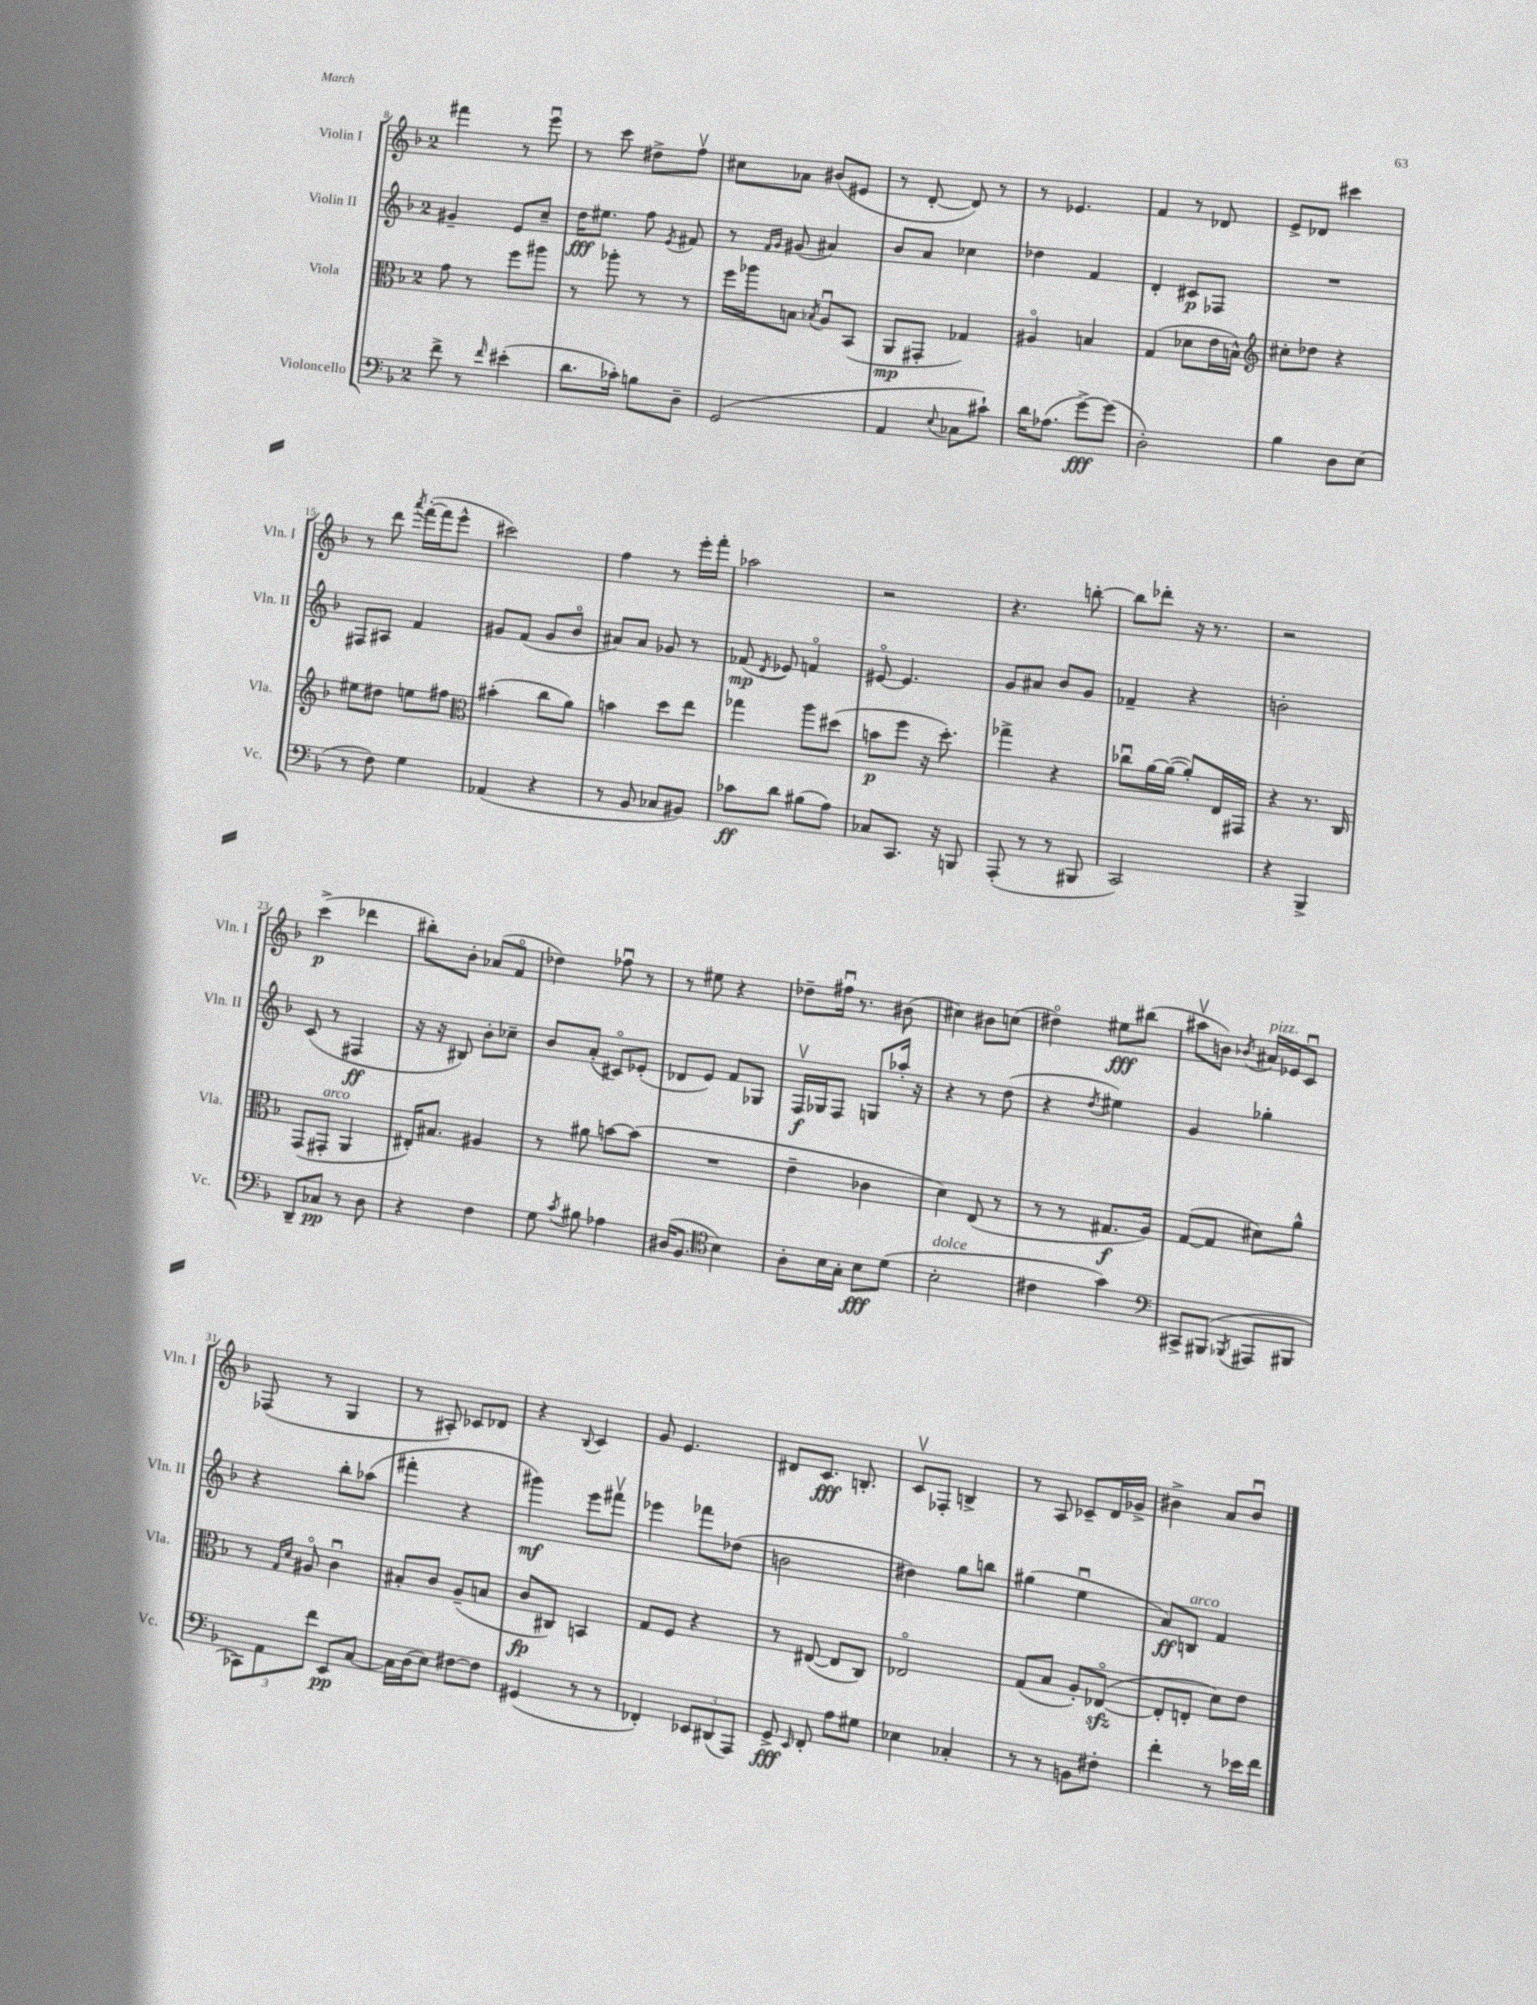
<<
\new StaffGroup <<
\new Staff = "s0" \with { instrumentName = "Violin I" shortInstrumentName = "Vln. I" } {
    \clef treble \key f \major \once \override Staff.TimeSignature.style = #'single-digit \time 2/4
    \autoBeamOff fis'''4 r8 e'''8\downbow |
    r8 c'''8 dis''8[-> f''8]\upbow |
    cis''8[ aes'8] bis'8[( eis'8] |
    r8 d'8~-. d'8) r8 |
    r8 ees'4. |
    f'4 r8 des'8 |
    e'8[-> des'8] cis'''4 |
    r8 d'''8 \acciaccatura { a'''8 } f'''16[~-.( f'''16 e'''8]-^ |
    cis'''2) |
    f''4 r8 e'''16[-. f'''16]-. |
    aes''2 |
    r2 |
    r4. b''8~-. |
    b''8[ des'''8]-. r16 r8. |
    r2 |
    c'''4->\p( des'''4 |
    bis''8[-.) bes'8]-. aes'8[( f'8]\flageolet |
    des''4) fes''8\downbow r8 |
    r8 eis''8 r4 |
    des''8[-- fis''16]\downbow r8. bis'8( |
    cis''4) bis'8[ c''8]( |
    dis''4\flageolet) eis''8[\fff bis''8]( |
    ais''8[\upbow b'8]) \acciaccatura { bes'8 } ais'16[^\markup { \italic "pizz." } ees'16 c'8]\downbow |
    fes8( r8 g4 |
    r8 ais8-.) ces'8[ des'8] |
    r4 \appoggiatura { bes8 } c'4 |
    g'8 e'4. |
    dis'8[ c'8.]\fff b8.-. |
    c'8[\upbow fes8]-. b4-> |
    r8 a8 ces'8[-- d'16 ges'16]-> |
    bis'4-> a'8[ bis'8]\downbow \bar "|." |
}
\new Staff = "s1" \with { instrumentName = "Violin II" shortInstrumentName = "Vln. II" } {
    \clef treble \key f \major \once \override Staff.TimeSignature.style = #'single-digit \time 2/4
    \autoBeamOff gis'4-- e'8[ c''8]-- |
    d''16[\fff eis''8.] f''8 \acciaccatura { e'8 } fis'8 |
    r8 \grace { f'16[ g'16] } gis'8( ais'4) |
    bes'8[ a'8] ces''4 |
    des''4 f'4 |
    d'4-. cis'8[\p fes8] |
    R2 |
    fis8[ ais8] f'4 |
    gis'8[ f'8]( gis'8[ bes'8]\flageolet |
    ais'8[) ais'8] ges'8 r8 |
    fes'8\mp( \acciaccatura { d'8 } ees'8) f'4\flageolet |
    eis'8~\flageolet eis'4. |
    g'8[ ais'8] bes'8[ g'8] |
    fes'4-- r4 |
    b'2-. |
    c'8( r8 fis4\ff |
    r16 r16 bis8) bes'8[-. ces''8]-- |
    bes'8[ a'8]-.( cis'8[\flageolet) ees'8]-.( |
    des'8[ e'8]) f'8[ ges8] |
    f16[\upbow\f ges16 f8] g8[ aes''16]-. r16 |
    r4 r8 d''8( |
    r4 \acciaccatura { d''8 } eis''4) |
    g'4 ges''4-. |
    r4 bes''8[-. aes''8]( |
    fis'''4-. r4 |
    gis'''4\mf) e'''8[ fis'''8]\upbow |
    ees'''4 fes'''8[ des''8]( |
    b'2 |
    dis''4) g''8[ b''8] |
    gis''4( e''4\downbow |
    a'8[\ff) b8]^\markup { \italic "arco" } f'4 \bar "|." |
}
\new Staff = "s2" \with { instrumentName = "Viola" shortInstrumentName = "Vla." } {
    \clef alto \key f \major \once \override Staff.TimeSignature.style = #'single-digit \time 2/4
    \autoBeamOff g'8 r8 f''8[ ais''8] |
    r8 aes''8-. r8 r8 |
    f''16[ aes''16 b8] \acciaccatura { bes8 } a8[\downbow bes,8]( |
    a,8[\mp gis,8]-. ges4) |
    ais4\flageolet b4 |
    g4( des'8[ e'16 b16]-^) |
    \clef treble cis''8[-. des''8] r4 |
    eis''8[ dis''8] e''8[ fis''8] |
    \clef alto bis'4-.( c''8[ a'8]) |
    b'4 d''8[ e''8] |
    ges''4 a''8[ dis''8]( |
    b'8[\p f''8] r16 d''8.-.) |
    ges''4-> r4 |
    ces''8[\downbow a'16~ a'16]~( a'8[-.) e16 gis,16] |
    r4 r8. c16 |
    g,8[( gis,8]-.^\markup { \italic "arco" } a,4 |
    eis16[-.) bis8.] ais4 |
    r8 ais'8 b'8[~ b'8]( |
    R2 |
    e'4-- ces'4 |
    d'4) e8( r8 |
    r8 r8 gis8.[\f a16]) |
    g8[~( g8] dis'8[) a'8]-^ |
    r8 \grace { g16[ d'16] } ais8\flageolet c'4\downbow |
    bis8[-. c'8] a8[--( b8] |
    c'8[\fp cis8]) b,4 |
    g8[ f8] r4 |
    r8 eis8~( eis8[ c8]) |
    ees2\flageolet |
    g8[( bes8] a8[-.) ees8]~\flageolet\sfz( |
    ees8[-. e8]-. d'8[) e'8] \bar "|." |
}
\new Staff = "s3" \with { instrumentName = "Violoncello" shortInstrumentName = "Vc." } {
    \clef bass \key f \major \once \override Staff.TimeSignature.style = #'single-digit \time 2/4
    \autoBeamOff f'8-> r8 \grace { f'16 } eis'4-.( |
    d'8.[ ces'16]-.) b8[ d8]-- |
    g,2( |
    a,4 \appoggiatura { e8 } ces8[ cis'8]-!) |
    d'16[ aes8.]( g'8[~->\fff) g'8]( |
    d2-.) |
    bes4 d8[ e8]( |
    r8 f8) g4 |
    aes,4( r4 |
    r8 bes,8 ces8[ bis,8]) |
    ces'8[\ff d'8] bis8[( a8]) |
    ces8[ c,8.] r16 b,,8 |
    a,,8-.( r8 r8 bis,,8 |
    c,2) |
    r4 bes,,4-> |
    d,8[-- ces8]\pp r8 d8 |
    r4 f4 |
    g8 \acciaccatura { c'8 } bis8 aes4 |
    dis16[( bes,8.] \clef tenor bes4) |
    a8[-. bes16 g16]-. bes8[\fff d'8]( |
    bes2-.^\markup { \italic "dolce" } |
    cis'4 g'4) |
    \clef bass cis,8[-> bis,,8]( \acciaccatura { bes,,8 } ais,,8[ bis,,8] |
    \tuplet 3/2 { ces,8[) a,8 f'8] } e,8[\pp c8]~ |
    c16[ d16( e8]) fis8[~ fis8] |
    gis,4( r8 r8 |
    fes,4-.) \tuplet 3/2 { ees,8[ dis,8( a,,8]) } |
    g,8->\fff \grace { e,16 } f,8-. a8[ gis8] |
    ees4 ces4-. |
    r8 r8 b,8[ fis8]-. |
    f'4-. r8 ees'16[ f'16] \bar "|." |
}
>>
>>
\layout { \context { \Score currentBarNumber = #8 } }
